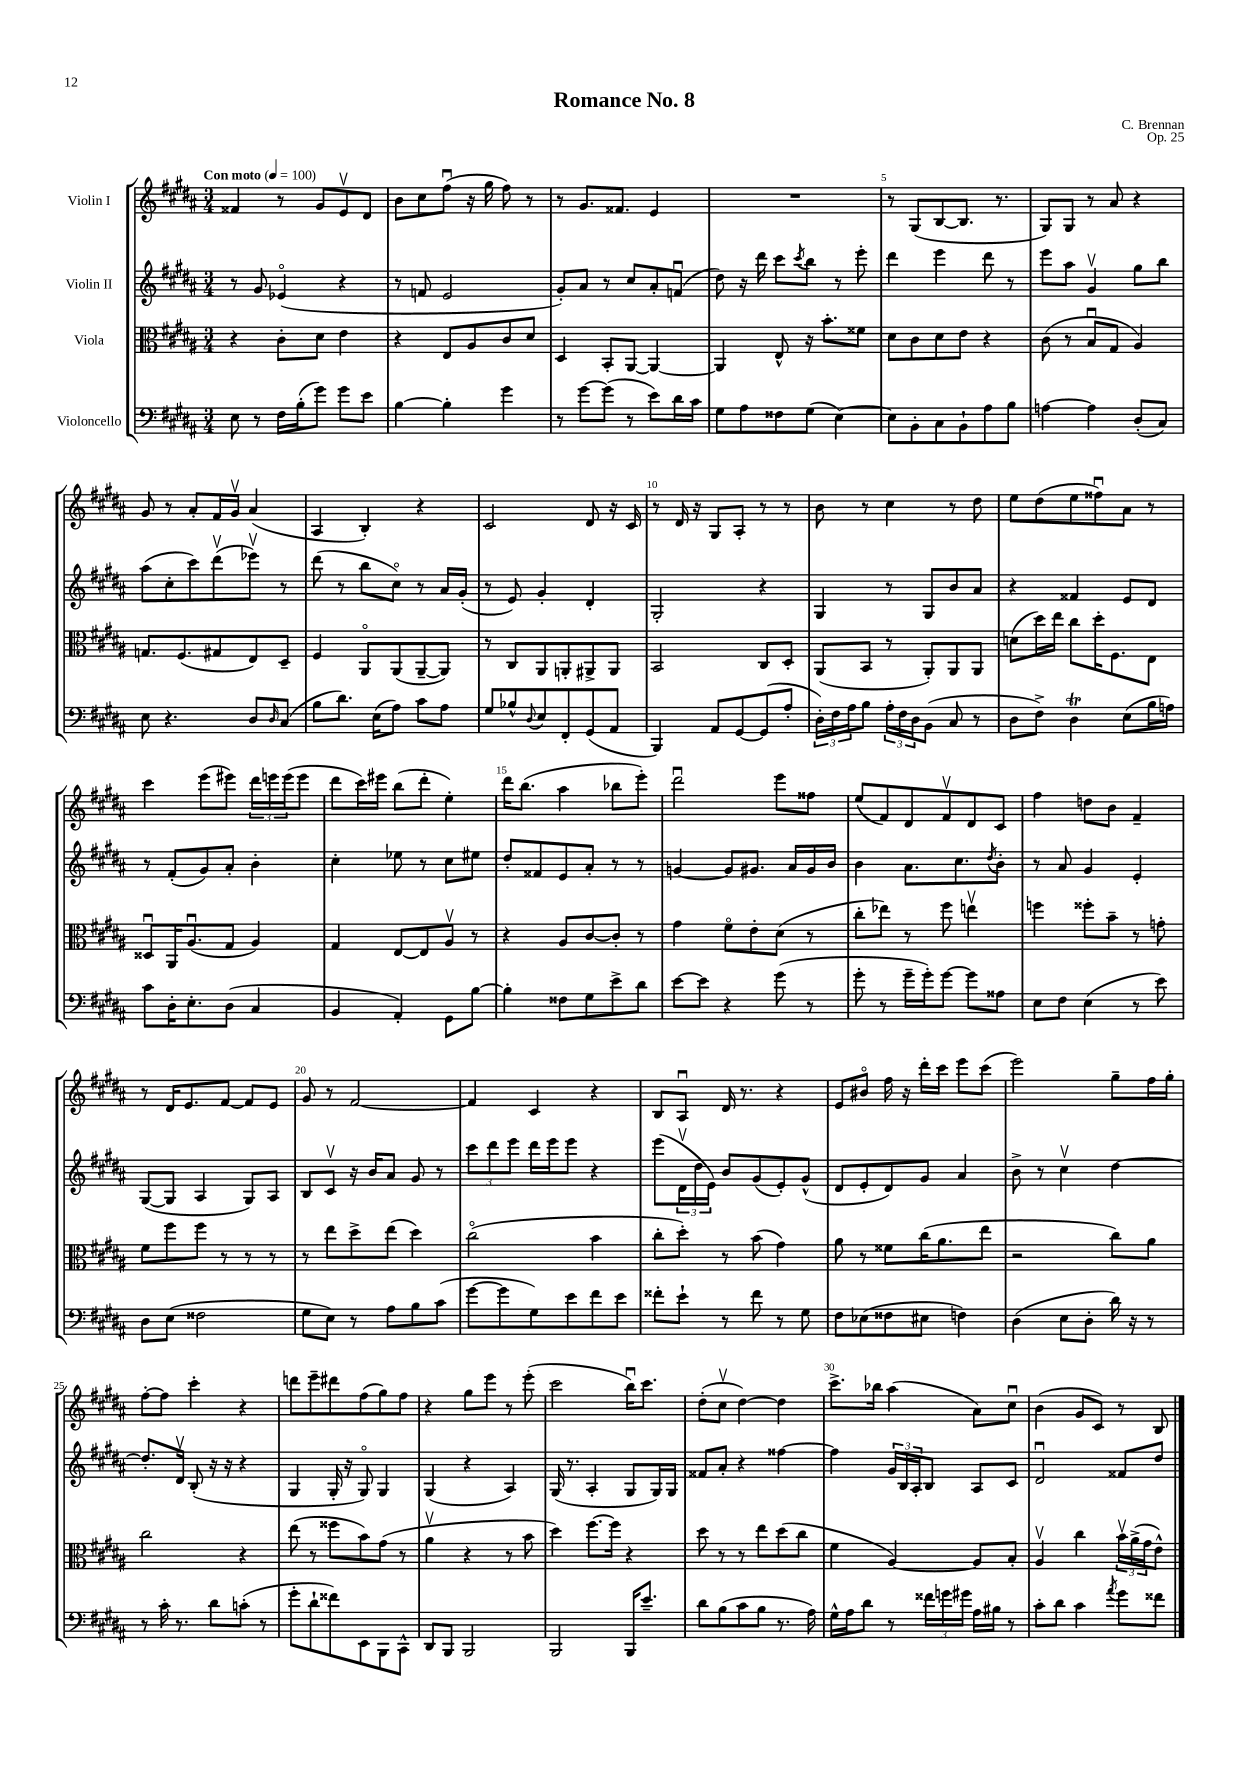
\header { title = "Romance No. 8" composer = "C. Brennan" opus = "Op. 25" }
<<
\new StaffGroup <<
\new Staff = "s0" \with { instrumentName = "Violin I" } {
    \clef treble \key b \major \numericTimeSignature \time 3/4 \tempo "Con moto" 4 = 100
    fisis'4 r8 gis'8 e'8\upbow dis'8 |
    b'8 cis''8 fis''8\downbow( r16 gis''16 fis''8) r8 |
    r8 gis'8. fisis'8. e'4 |
    R2. |
    r8 gis8( b8~ b8. r8. |
    gis8) gis8 r8 ais'8 r4 |
    gis'8 r8 ais'8-. fis'16 gis'16\upbow ais'4( |
    ais4 b4-.) r4 |
    cis'2 dis'8 r16 cis'16 |
    r8 dis'16 r16 gis8 ais8-. r8 r8 |
    b'8 r8 cis''4 r8 dis''8 |
    e''8 dis''8( e''8 fisis''8\downbow) ais'8 r8 |
    cis'''4 e'''8( eis'''8) \tuplet 3/2 { dis'''16 e'''16 e'''16( } e'''8 |
    dis'''8 cis'''16) eis'''16 b''8( dis'''8-. e''4-.) |
    dis'''16 b''8.( ais''4 bes''8 e'''8-.) |
    dis'''2\downbow e'''8 fisis''8 |
    e''8( fis'8) dis'8 fis'8\upbow dis'8 cis'8 |
    fis''4 d''8 b'8 fis'4-- |
    r8 dis'16 e'8. fis'8~ fis'8 e'8 |
    gis'8 r8 fis'2~ |
    fis'4 cis'4 r4 |
    b8 ais8\downbow dis'16 r8. r4 |
    e'8 bis'8\flageolet fis''16 r16 dis'''16-. cis'''16 e'''8 cis'''8( |
    e'''2) gis''8-- fis''16 gis''16-. |
    fis''8~-. fis''8 cis'''4-. r4 |
    d'''8 e'''8-- dis'''8 fis''8( gis''8) fis''8 |
    r4 gis''8 e'''8 r8 e'''8-.( |
    cis'''2 b''16\downbow) cis'''8. |
    dis''8-.( cis''8\upbow dis''4~) dis''4 |
    cis'''8.-> bes''16 ais''4( ais'8) cis''8\downbow |
    b'4( gis'8 cis'8) r8 b8 \bar "|." |
}
\new Staff = "s1" \with { instrumentName = "Violin II" } {
    \clef treble \key b \major \numericTimeSignature \time 3/4
    r8 gis'8 ees'4\flageolet( r4 |
    r8 f'8 e'2 |
    gis'8-.) ais'8 r8 cis''8 ais'8-. f'8\downbow( |
    dis''8) r16 dis'''16 cis'''8 \acciaccatura { cis'''8 } b''8 r8 e'''8-. |
    dis'''4 e'''4 dis'''8 r8 |
    e'''8 ais''8 gis'4\upbow gis''8 b''8 |
    ais''8( cis''8-. cis'''8) dis'''8\upbow( ees'''8\upbow) r8 |
    dis'''8( r8 b''8 cis''8\flageolet) r8 ais'16 gis'16-.( |
    r8 e'8) gis'4-. dis'4-. |
    gis2-. r4 |
    gis4 r8 gis8 b'8 ais'8 |
    r4 fisis'4 e'8 dis'8 |
    r8 fis'8-.( gis'8) ais'8-. b'4-. |
    cis''4-. ees''8 r8 cis''8 eis''8 |
    dis''8-. fisis'8 e'8 ais'8-. r8 r8 |
    g'4~ g'8 gis'8. ais'16 gis'16 b'16 |
    b'4 ais'8. cis''8. \acciaccatura { dis''8 } b'8-. |
    r8 ais'8 gis'4 e'4-. |
    gis8~( gis8 ais4 gis8) ais8 |
    b8 cis'8\upbow r16 b'16 ais'8 gis'8 r8 |
    \tuplet 3/2 { cis'''8 dis'''8 e'''8 } dis'''16 e'''16 e'''8 r4 |
    e'''8( \tuplet 3/2 { dis'16\upbow dis''16 e'16) } b'8 gis'8( e'8-.) gis'8-^( |
    dis'8 e'8-. dis'8) gis'8 ais'4 |
    b'8-> r8 cis''4\upbow dis''4~ |
    dis''8.-. dis'16\upbow b8-.( r16 r16 r4 |
    gis4 gis16-. r16 gis8\flageolet) gis4 |
    gis4( r4 ais4) |
    gis16( r8. ais4-. gis8 gis16) gis16 |
    fisis'8 ais'8-. r4 fisis''4~ |
    fisis''4 \tuplet 3/2 { gis'16 b16 ais16-. } b8 ais8 cis'8 |
    dis'2\downbow fisis'8 dis''8 \bar "|." |
}
\new Staff = "s2" \with { instrumentName = "Viola" } {
    \clef alto \key b \major \numericTimeSignature \time 3/4
    r4 cis'8-. dis'8 e'4 |
    r4 e8 ais8 cis'8 dis'8 |
    dis4 b,8-. ais,8~ ais,4~ |
    ais,4 e8-^ r16 b'8.-. fisis'8 |
    dis'8 cis'8 dis'8 e'8 r4 |
    cis'8( r8 b8\downbow gis8 ais4) |
    g8. fis8.( gis8 e8) dis8-- |
    fis4 ais,8\flageolet ais,8( ais,8~-- ais,8) |
    r8 cis8 ais,8 a,8-. ais,8-> ais,8 |
    b,2 cis8 dis8-. |
    ais,8( b,8 r8 ais,8-.) ais,8 ais,8 |
    d'8( dis''16) e''16 cis''8 dis''16-. fis8. e8 |
    disis8\downbow ais,16 ais8.\downbow( gis8 ais4) |
    gis4 e8~ e8 ais8\upbow r8 |
    r4 ais8 cis'8~ cis'8-. r8 |
    gis'4 fis'8\flageolet e'8-. dis'8( r8 |
    cis''8-. ees''8) r8 fis''8 e''4\upbow |
    f''4 fisis''8-. b'8-- r8 g'8-. |
    fis'8 fis''8 fis''8 r8 r8 r8 |
    r8 e''8 dis''8-> e''8( dis''4) |
    cis''2\flageolet( b'4 |
    cis''8-. dis''8-.) r8 b'8( gis'4) |
    ais'8 r8 fisis'8 cis''16( ais'8. e''8 |
    r2 cis''8) ais'8 |
    cis''2 r4 |
    e''8( r8 fisis''8 b'8) gis'8( r8 |
    ais'4\upbow r4 r8 b'8 |
    dis''4) fis''8.~ fis''16 r4 |
    dis''8 r8 r8 e''8 dis''8( cis''8 |
    fis'4 ais4~) ais8 b8-. |
    ais4\upbow cis''4 \tuplet 3/2 { b'16\upbow ais'16->( gis'16 } e'8-^) \bar "|." |
}
\new Staff = "s3" \with { instrumentName = "Violoncello" } {
    \clef bass \key b \major \numericTimeSignature \time 3/4
    e8 r8 fis16 b16-.( gis'8) gis'8 e'8 |
    b4~ b4-. gis'4 |
    r8 gis'8~ gis'8( r8 e'8) dis'16 cis'16 |
    gis8 ais8 fisis8 gis8( e4~) |
    e8 b,8-. cis8 b,8-! ais8 b8 |
    a4~ a4 dis8-.( cis8) |
    e8 r4. dis8 \grace { dis16 } cis8( |
    b8 dis'8.) e16( ais8) cis'8 ais8 |
    gis8 bes8-^ \appoggiatura { dis8 } e8 fis,8-. gis,8( ais,8 |
    b,,4) ais,8 gis,8~ gis,8( ais8-. |
    \tuplet 3/2 { dis16-.) fis16 ais16 } b8 \tuplet 3/2 { ais16-. fis16 dis16 } b,8( cis8 r8 |
    dis8 fis8->) dis4\trill e8( b16 a16) |
    cis'8 dis16-. e8.-. dis8( cis4 |
    b,4 ais,4-.) gis,8 b8~ |
    b4-. fisis8 gis8 e'8-> dis'8 |
    e'8~ e'8 r4 gis'8( r8 |
    gis'8-. r8 gis'16-- gis'16-.) gis'8~ gis'8 aisis8 |
    e8 fis8 e4( r8 e'8) |
    dis8 e8( fisis2 |
    gis8 e8) r8 ais8 b8 cis'8( |
    gis'8~ gis'8 gis8) e'8 fis'8 e'8 |
    fisis'8-. e'8-! r8 fisis'8 r8 gis8 |
    fis8 ees8( fisis8 eis8 f4) |
    dis4( e8 dis8-. dis'16) r16 r8 |
    r8 cis'16-. r8. dis'8 c'8-.( r8 |
    gis'8-. dis'8-! fisis'8) e,8 b,,8 cis,8-^ |
    dis,8 b,,8 b,,2 |
    b,,2 b,,16 e'8.-- |
    dis'8 b8( cis'8 b8 r8. ais16) |
    gis16-^ ais16 dis'8 r8 \tuplet 3/2 { fisis'16 g'16 gis'16 } ais16 bis16 r8 |
    cis'8-. dis'8 cis'4 \acciaccatura { ais'8 } gis'8 fisis'8 \bar "|." |
}
>>
>>
\layout { \context { \Score \override BarNumber.break-visibility = ##(#f #t #t) barNumberVisibility = #(every-nth-bar-number-visible 5) } }
